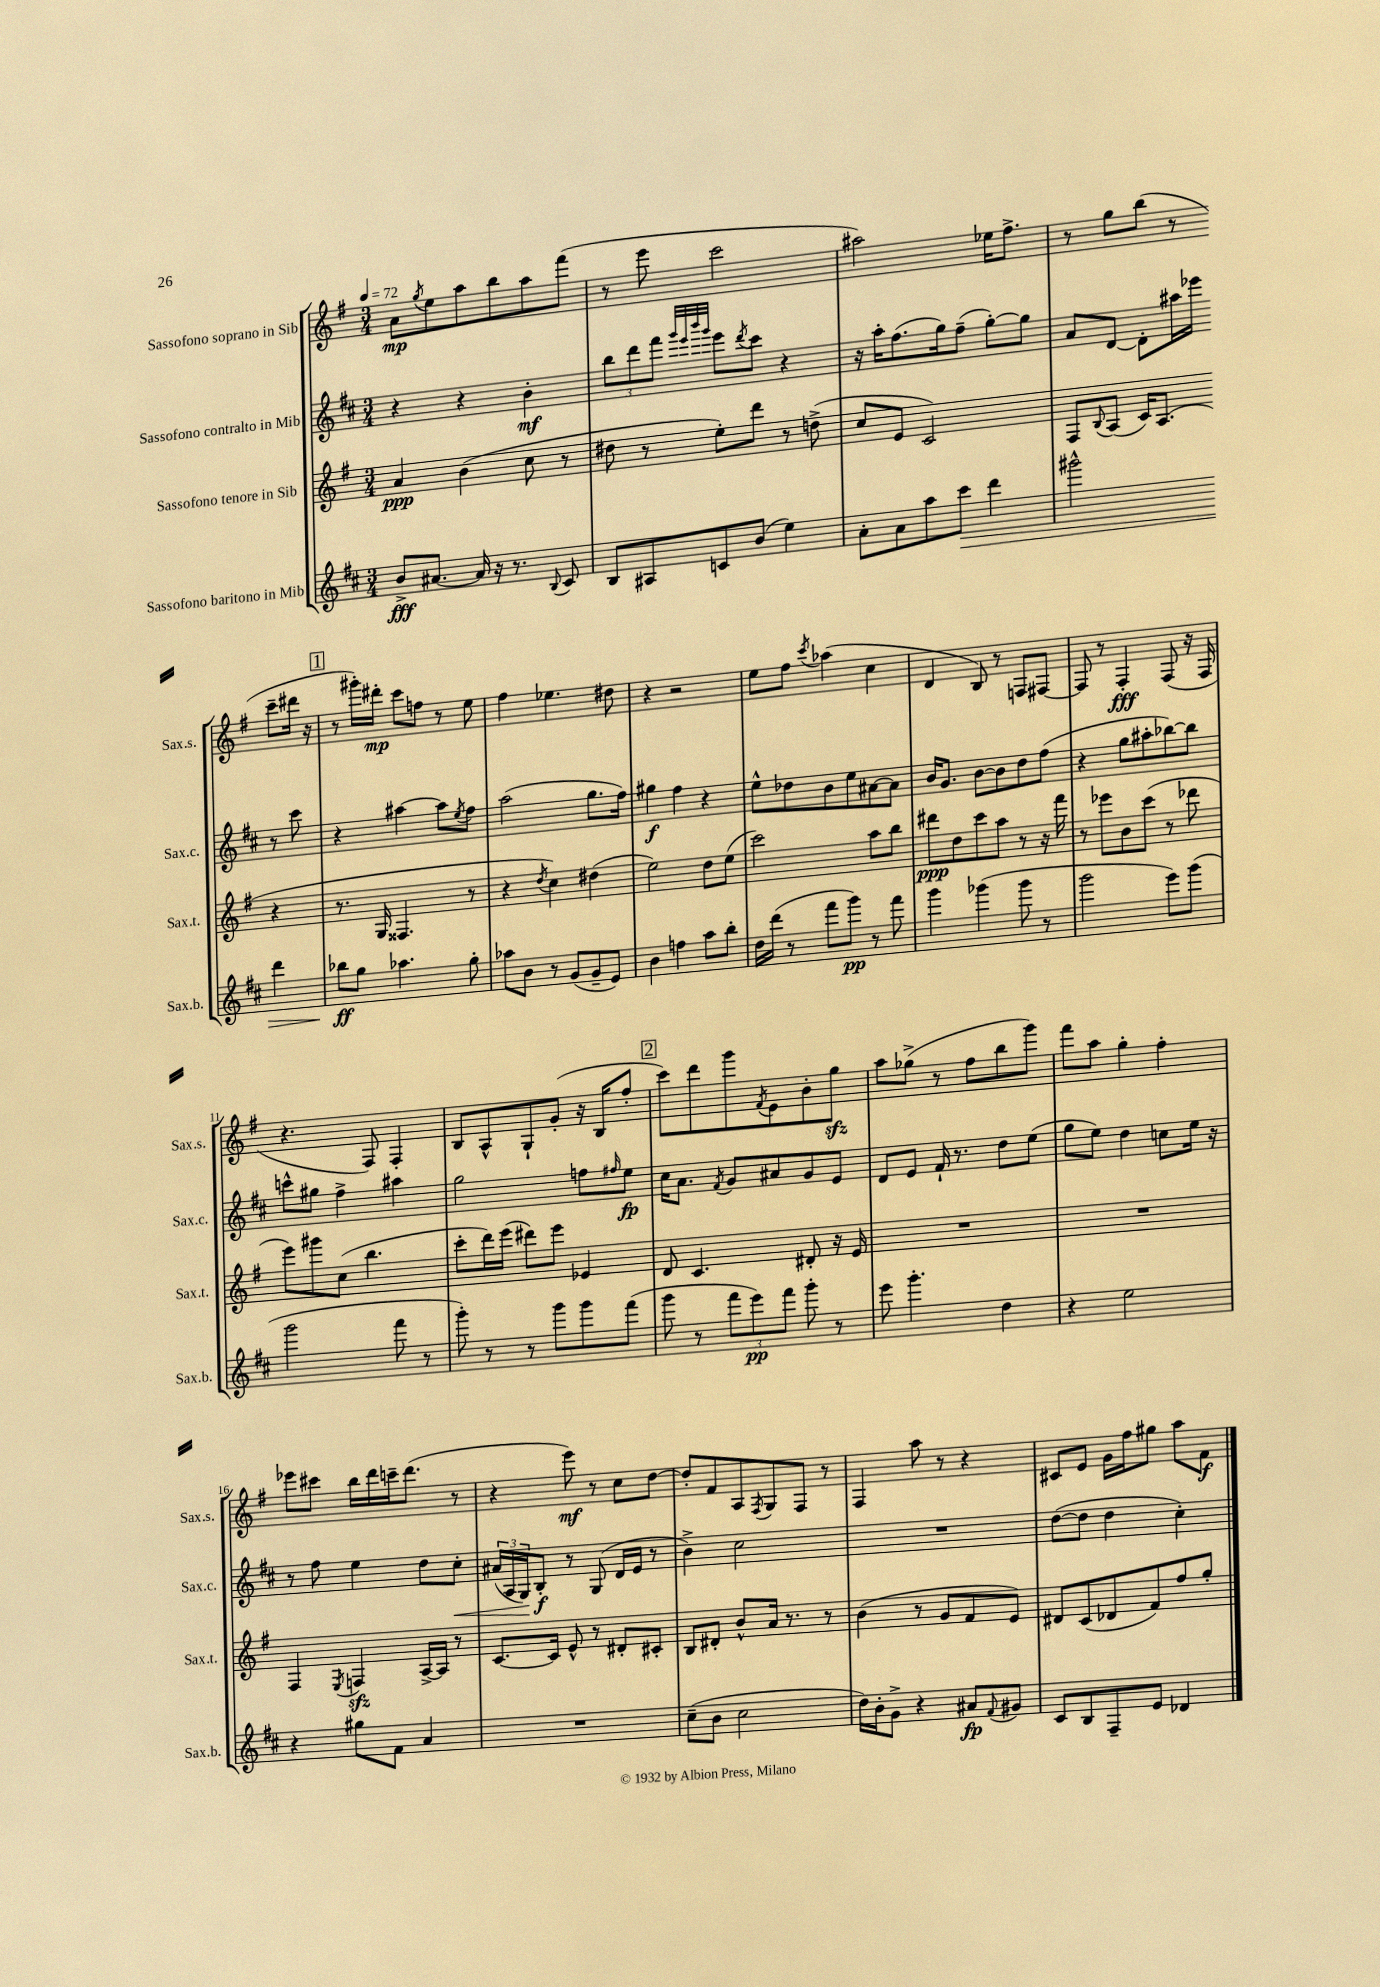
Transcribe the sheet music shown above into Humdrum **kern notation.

**kern	**kern	**kern	**kern
*staff4	*staff3	*staff2	*staff1
*clefG2	*clefG2	*clefG2	*clefG2
*k[f#c#]	*k[f#]	*k[f#c#]	*k[f#]
*M3/4	*M3/4	*M3/4	*M3/4
*MM72	*MM72	*MM72	*MM72
8b^	4a	4r	8a
.	.	.	8qgg
[8.a#	.	.	8ee
.	(4b	4r	8aa
16a#]	.	.	.
16r	.	.	8bb
8.r	.	.	.
.	8cc	4b'	8aa
8qqB	.	.	.
8c#	8r	.	(8fff#
=	=	=	=
8B	8dd#	12bb	8r
.	.	12ddd	.
8A#	8r	.	8eee
.	.	12fff#	.
.	.	32qqggg	.
.	.	32qqeee	.
.	.	32qqbbb	.
.	.	32qqggg	.
8c	8ee')	8eee	2ccc
.	.	8qddd	.
(8b	8ddd	8ccc#	.
4ee)	8r	4r	.
.	(8dd^	.	.
=	=	=	=
8a'	8cc	16r	2aa#)
.	.	16aa'	.
8a	8e	(8.ff#	.
8aa	2c)	.	.
.	.	16gg)	.
8ccc#	.	(8ff#~	.
4ddd	.	[8gg')	16ee-
.	.	.	8.ff#^
.	.	8gg]	.
=	=	=	=
2ggg#^^	8F#	8a	8r
.	8qqB	.	.
.	(8A	[8d	8gg
.	16c)	8d']	(8bb
.	(8.A	.	.
.	.	16aa#	8r
.	.	16eee-	.
4ddd	4r	8r	8ccc~
.	.	8ccc#	16ddd#
.	.	.	16r
=	=	=	=
8bb-	8.r	4r	8r
8gg	.	.	16ggg#')
.	16G	.	16ddd#'
4.aa-	4.F##	[4aa#	8ccc
.	.	.	8ff
.	.	8aa#]	8r
.	.	8qee	.
8gg'	8r	8ff#	8ee
=	=	=	=
8aa-	4r	(2aa	4ff#
8b	.	.	.
.	8qdd	.	.
8r	4cc)	.	4.ee-
(8g	.	.	.
8g~	(4dd#	8.gg	.
8e)	.	.	8dd#
.	.	16ff#)	.
=	=	=	=
4b	2ee)	4gg#	4r
4ff	.	4ff#	2r
8aa	8dd	4r	.
8bb'	(8ee	.	.
=	=	=	=
16dd	2ccc)	8ee^^	8ee
(16ddd	.	.	.
8r	.	8dd-	8ff#
.	.	.	8qccc
8fff#	.	8b	(4aa-
8ggg)	.	8ee	.
8r	8aa	[8a#	4cc
8fff#	8bb	8a#]	.
=	=	=	=
4ggg	8ddd#	16b	4d
.	.	8.g	.
.	8dd	.	.
(4ggg-	8ccc	[8b	8B)
.	8aa	8b]	8r
8ggg-	8r	8dd	8F
8r	16r	(8ff#	[8F#
.	16fff#	.	.
=	=	=	=
2ggg	8r	4r	8F#]
.	8eee-	.	8r
.	8b	8gg	4F#'
.	(8ccc	8aa#'	.
8eee)	8r	[8bb-)	(8F#
(8ggg	8ddd-	8bb-]	16r
.	.	.	16F#
=	=	=	=
2ggg	8eee)	8ccc^^	4.r
.	8ggg#	8gg#	.
.	(8cc	4ff#^	.
.	4.bb	.	8F#)
8fff#	.	4aa#	4F#'
8r	.	.	.
=	=	=	=
8ggg')	8ccc'	2gg	8B
8r	16ddd)	.	8A^^
.	(16eee	.	.
8r	8ddd#)	.	8G`
8ggg	8eee	.	(8g'
8ggg	4e-	8ff	16r
.	.	.	16B
.	.	16qqff#	.
(8fff#	.	8ee	8ff#'
=	=	=	=
8ggg	8d	16cc#	8ccc)
.	.	8.a	.
8r	4.c	.	8ddd
.	.	8qf#	.
12fff#	.	8g	8ggg
12eee)	.	.	.
.	.	.	8qf#
.	.	8a#	8e
12fff#	.	.	.
8ggg'	8d#'	8g	8b'
8r	16r	8e	8gg
.	16e	.	.
=	=	=	=
8eee	2.r	8d	8aa
4.ggg'	.	8e	(8gg-^
.	.	16f#`	8r
.	.	8.r	.
.	.	.	8ff#
4dd	.	8dd	8bb
.	.	(8ee	8ggg)
=	=	=	=
4r	2.r	8gg	8fff#
.	.	8ee)	8aa
2ee	.	4dd	4gg'
.	.	8cc	4ff#'
.	.	16ee	.
.	.	16r	.
=	=	=	=
4r	4F#	8r	8eee-
.	.	8ff#	8ccc#
.	8qE	.	.
8gg#	4F	4ee	16bb
.	.	.	16ddd
8f#	.	.	16ccc~
.	.	.	(8.ddd
4a	[16A^	8dd	.
.	16A]	.	.
.	8r	8cc#'	8r
=	=	=	=
2.r	[8.c	(24a#	4r
.	.	24A	.
.	.	24G)	.
.	.	8B'	.
.	16c]	.	.
.	8e^^	8r	8eee)
.	8r	(8G	8r
.	8d#'	16d	8cc
.	.	16e	.
.	8c#'	8r	[8dd
=	=	=	=
(8cc#~	8B	4b^)	8dd']
8b	8d#'	.	8f#
2cc#	8b^^	2cc#	8A
.	.	.	8qF#
.	16a	.	8G
.	8.r	.	.
.	.	.	8F#
.	8r	.	8r
=	=	=	=
16dd)	(4b	2.r	4F#
16b'	.	.	.
8g^	.	.	.
4r	8r	.	8aa
.	8g	.	8r
8a#	8f#	.	4r
8qqf#	.	.	.
8g#	8e)	.	.
=	=	=	=
8c#	8d#	([8dd	8c#
8B	(8c	8dd]	8e
8F#~	8d-	4dd	16g
.	.	.	16ff#
8e	8f#)	.	8gg#
4d-	8ff#	4cc#')	8aa
.	8gg'	.	8f#
==	==	==	==
*-	*-	*-	*-
